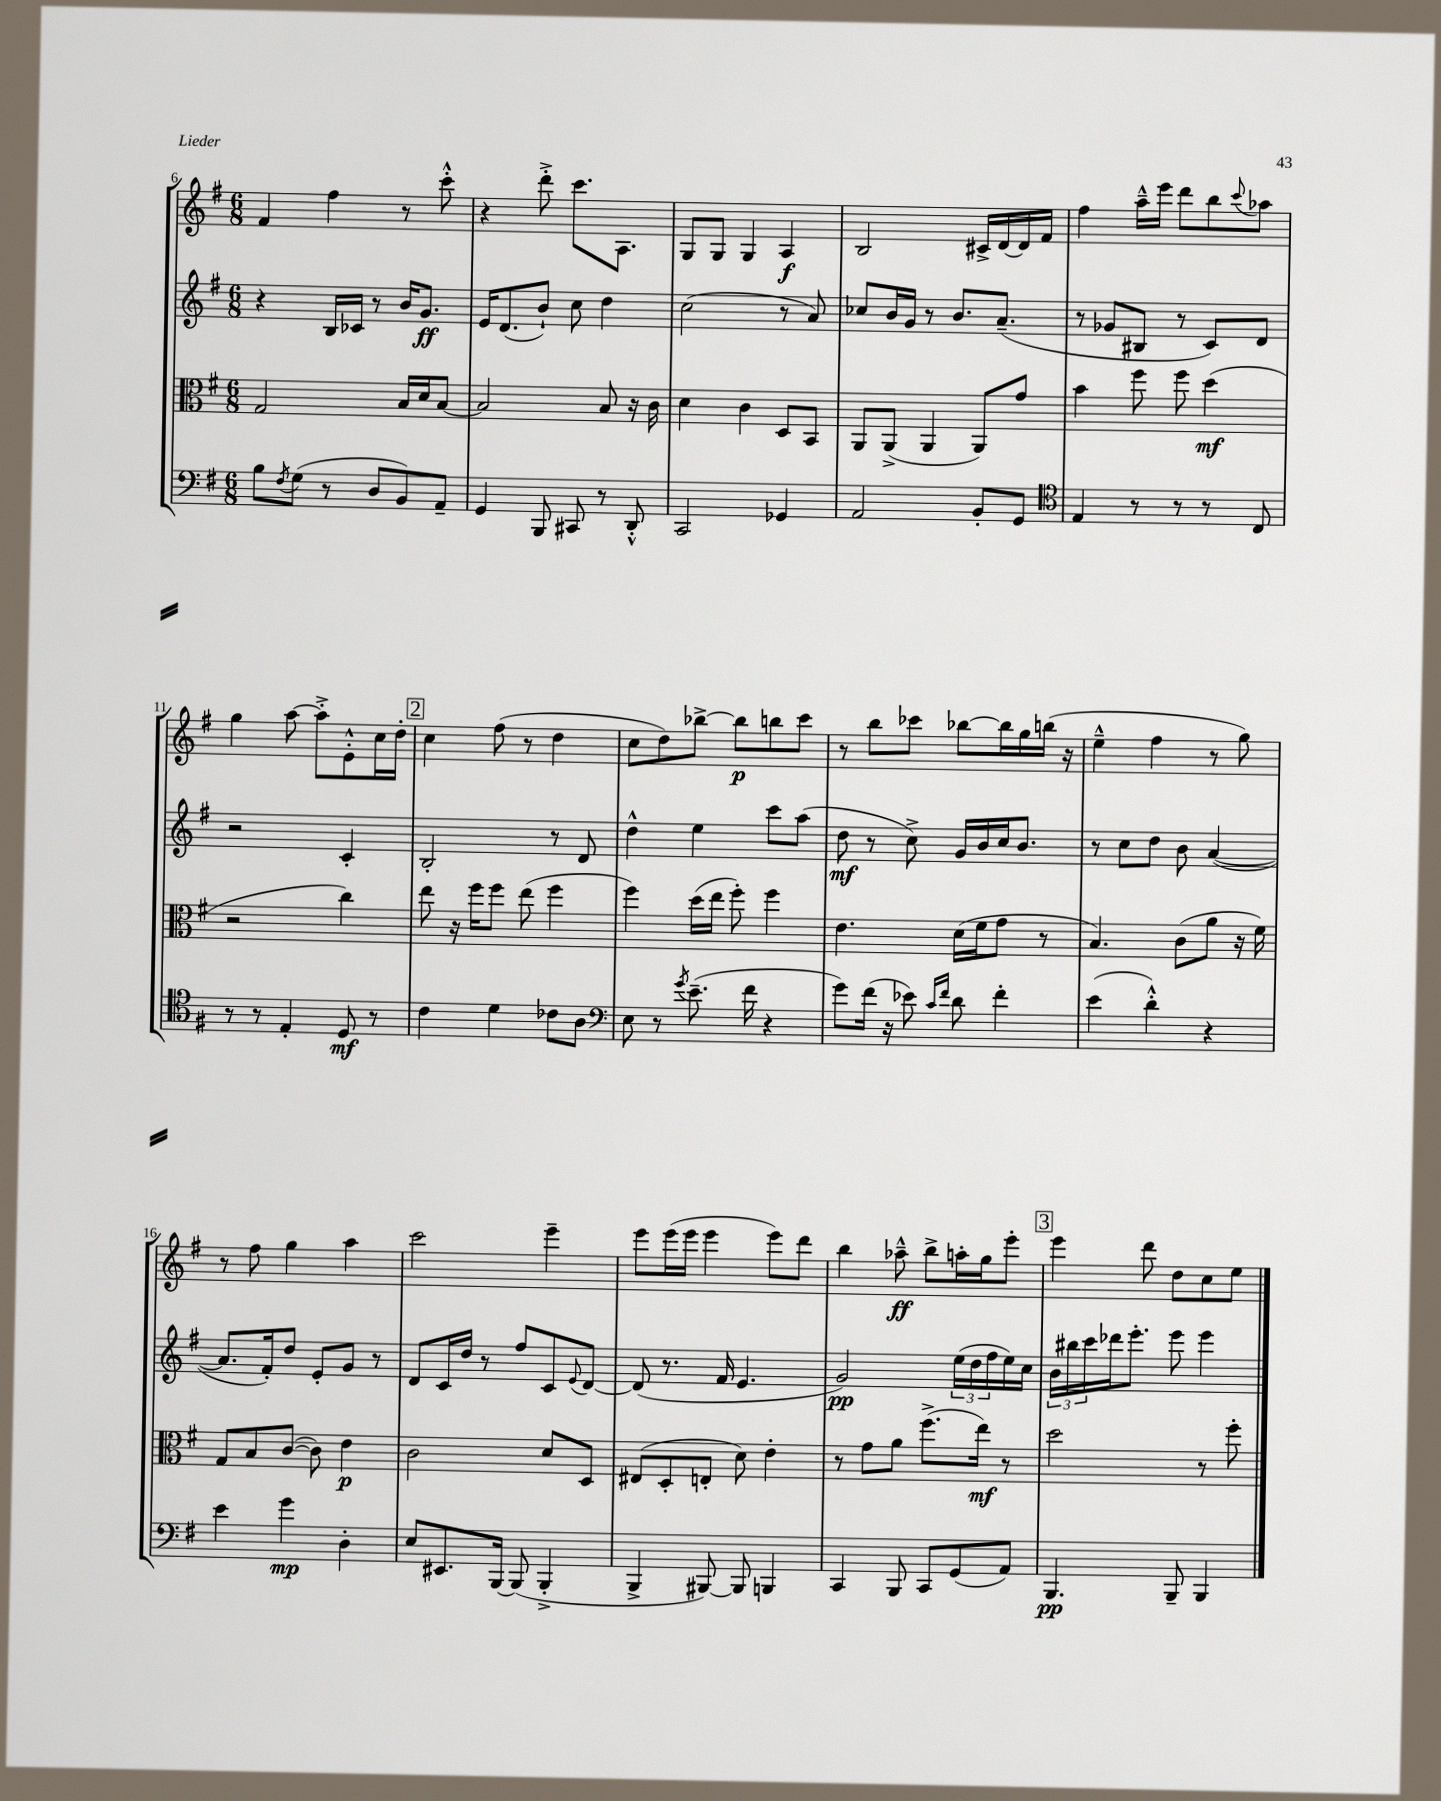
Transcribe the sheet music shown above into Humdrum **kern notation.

**kern	**dynam	**kern	**dynam	**kern	**dynam	**kern	**dynam
*part4	*part4	*part3	*part3	*part2	*part2	*part1	*part1
*staff4	*staff4	*staff3	*staff3	*staff2	*staff2	*staff1	*staff1
*clefF4	*	*clefC3	*	*clefG2	*	*clefG2	*
*k[f#]	*	*k[f#]	*	*k[f#]	*	*k[f#]	*
*M6/8	*	*M6/8	*	*M6/8	*	*M6/8	*
=6	=6	=6	=6	=6	=6	=6	=6
8B\L	.	2G/	.	4r	.	4f#/	.
8qF#/	.	.	.	.	.	.	.
(8G\J	.	.	.	.	.	.	.
8r	.	.	.	16B/LL	.	4ff#\	.
.	.	.	.	16c-X/JJ	.	.	.
8D/L	.	.	.	8r	.	.	.
8BB/)	.	16B/LL	.	16b/KL	.	8r	.
.	.	16d/J	.	8.g/J	ff	.	.
8AA~/J	.	[8B/J	.	.	.	8ccc'^^\	.
=7	=7	=7	=7	=7	=7	=7	=7
4GG/	.	2B/]	.	16e/KL	.	4r	.
.	.	.	.	(8.d/	.	.	.
8BBB/	.	.	.	8b`/J)	.	8ddd'^\	.
8CC#X/	.	.	.	8cc\	.	8.ccc\L	.
8r	.	8B/	.	4dd\	.	.	.
.	.	.	.	.	.	8.A\J	.
8DD'^^/	.	16r	.	.	.	.	.
.	.	16c\	.	.	.	.	.
=8	=8	=8	=8	=8	=8	=8	=8
2CC/	.	4d\	.	(2cc\	.	8G/L	.
.	.	.	.	.	.	8G/J	.
.	.	4c\	.	.	.	4G/	.
4GG-X/	.	8D/L	.	8r	.	4A/	f
.	.	8BB/J	.	8a/)	.	.	.
=9	=9	=9	=9	=9	=9	=9	=9
2AA/	.	8AA/L	.	8cc-X/L	.	2B/	.
.	.	(8AA^/J	.	16b/L	.	.	.
.	.	.	.	16g/JJ	.	.	.
.	.	4AA/	.	8r	.	.	.
.	.	.	.	8.b/L	.	.	.
8BB'/L	.	8AA/L)	.	.	.	16c#X^/LL	.
.	.	.	.	(8.a~/J	.	[16d/	.
8GG/J	.	8g/J	.	.	.	16d/]	.
.	.	.	.	.	.	16f#/JJ	.
=10	=10	=10	=10	=10	=10	=10	=10
*clefC4	*	*	*	*	*	*	*
4E/	.	4b\	.	8r	.	4ff#\	.
.	.	.	.	8g-X/L	.	.	.
8r	.	8ff#\	.	8B#X/J	.	16aa~^^\LL	.
.	.	.	.	.	.	16eee\JJ	.
8r	.	8ff#\	.	8r	.	8ddd\L	.
8r	.	(4dd\	mf	8c/L)	.	8bb\	.
.	.	.	.	.	.	8qqccc/	.
8C/	.	.	.	8d/J	.	8aa-X\J	.
!!LO:LB:g=z
=11	=11	=11	=11	=11	=11	=11	=11
8r	.	2r	.	2r	.	4gg\	.
8r	.	.	.	.	.	.	.
4E'/	.	.	.	.	.	[8aa\	.
.	.	.	.	.	.	8aa'^\L]	.
8D/	mf	4cc\)	.	4c'/	.	8e'^^\	.
8r	.	.	.	.	.	16cc\L	.
.	.	.	.	.	.	16dd'\JJ	.
!!LO:REH:place=s1:t=2
=12	=12	=12	=12	=12	=12	=12	=12
4c\	.	8ee\	.	2B'/	.	4cc\	.
.	.	16r	.	.	.	.	.
.	.	16ff#\KL	.	.	.	.	.
4d\	.	8ff#\J	.	.	.	(8ff#\	.
.	.	(8ee\	.	.	.	8r	.
8c-X\L	.	4ff#\	.	8r	.	4dd\	.
8A\J	.	.	.	8d/	.	.	.
=13	=13	=13	=13	=13	=13	=13	=13
*clefF4	*	*	*	*	*	*	*
8E\	.	4ff#\)	.	4dd^^\	.	8cc\L	.
8r	.	.	.	.	.	8dd\)	.
8qg/	.	.	.	.	.	.	.
(8.e~\	.	(16dd\LL	.	4ee\	.	[8bb-X^\J	.
.	.	16ee\JJ	.	.	.	.	.
.	.	8ff#'\)	.	.	.	8bb-\L]	p
16f#\	.	.	.	.	.	.	.
4r	.	4ff#\	.	8ccc\L	.	8bbn\	.
.	.	.	.	(8aa\J	.	8ccc\J	.
=14	=14	=14	=14	=14	=14	=14	=14
8g\L)	.	4.e\	.	8dd\	mf	8r	.
(16f#\Jk	.	.	.	8r	.	8bb\L	.
16r	.	.	.	.	.	.	.
8e-X\)	.	.	.	8cc^\)	.	8ccc-X\J	.
16qqc/LL	.	.	.	.	.	.	.
16qqf#/JJ	.	.	.	.	.	.	.
8d\	.	(16d\LL	.	16g/LL	.	[8bb-X\L	.
.	.	16f#\J	.	16b/	.	.	.
4f#'\	.	8g\J	.	16cc/J	.	16bb-\L]	.
.	.	.	.	8.b/J	.	16gg\	.
.	.	8r	.	.	.	(16bbn\JJ	.
.	.	.	.	.	.	16r	.
=15	=15	=15	=15	=15	=15	=15	=15
(4e\	.	4.B/)	.	8r	.	4ee~^^\	.
.	.	.	.	8cc\L	.	.	.
4d'^^\)	.	.	.	8dd\J	.	4ff#\	.
.	.	(8c\L	.	8b\	.	.	.
4r	.	8a\J	.	([4a/	.	8r	.
.	.	16r	.	.	.	8gg\)	.
.	.	16f#\)	.	.	.	.	.
!!LO:LB:g=z
=16	=16	=16	=16	=16	=16	=16	=16
4e\	.	8G/L	.	8.a/L]	.	8r	.
.	.	8B/	.	.	.	8ff#\	.
.	.	.	.	16f#'/k)	.	.	.
4g\	mp	([8c/J	.	8dd/J	.	4gg\	.
.	.	8c\])	.	8e'/L	.	.	.
4D'\	.	4e\	p	8g/J	.	4aa\	.
.	.	.	.	8r	.	.	.
=17	=17	=17	=17	=17	=17	=17	=17
8E/L	.	2c\	.	8d/L	.	2ccc\	.
8.EE#X/	.	.	.	16c/L	.	.	.
.	.	.	.	16dd/JJ	.	.	.
.	.	.	.	8r	.	.	.
[16BBB/Jk	.	.	.	.	.	.	.
(8BBB/]	.	.	.	8ff#/L	.	.	.
4BBB'^/	.	8d/L	.	8c/	.	4eee~\	.
.	.	.	.	8qqe/	.	.	.
.	.	8D/J	.	[8d/J	.	.	.
=18	=18	=18	=18	=18	=18	=18	=18
4BBB^/	.	(8E#X/L	.	(8d/]	.	8eee\L	.
.	.	8D'/	.	8.r	.	(16eee\L	.
.	.	.	.	.	.	16eee\JJ	.
[8BBB#X/)	.	8En'/J	.	.	.	4eee\	.
.	.	.	.	16f#/	.	.	.
8BBB#/]	.	8d\)	.	4.e/	.	.	.
4BBBn/	.	4e'\	.	.	.	8eee\L)	.
.	.	.	.	.	.	8ddd\J	.
=19	=19	=19	=19	=19	=19	=19	=19
4CC/	.	8r	.	2g/)	pp	4bb\	.
.	.	8g\L	.	.	.	.	.
8BBB/	.	8a\J	.	.	.	8aa-X~^^\	ff
8CC/L	.	(8.ff#^\L	.	.	.	8bb^\L	.
(8GG/	.	.	.	(24ee\LL	.	16aan'\L	.
.	.	.	.	24dd\	.	.	.
.	.	16ee\Jk)	mf	.	.	16gg\J	.
.	.	.	.	24ff#\	.	.	.
8AA/J)	.	8r	.	16ee\)	.	8eee'\J	.
.	.	.	.	16cc\JJ	.	.	.
!!LO:REH:place=s1:t=3
=20	=20	=20	=20	=20	=20	=20	=20
4.BBB/	pp	2dd\	.	24b\LL	.	4eee\	.
.	.	.	.	24bb#X\	.	.	.
.	.	.	.	24ccc\	.	.	.
.	.	.	.	16ddd-X\J	.	.	.
.	.	.	.	8.eee'\J	.	.	.
.	.	.	.	.	.	8ddd\	.
8BBB~/	.	.	.	8eee\	.	8dd\L	.
4BBB/	.	8r	.	4eee\	.	8cc\	.
.	.	8ff#'\	.	.	.	8ee\J	.
==	==	==	==	==	==	==	==
*-	*-	*-	*-	*-	*-	*-	*-
